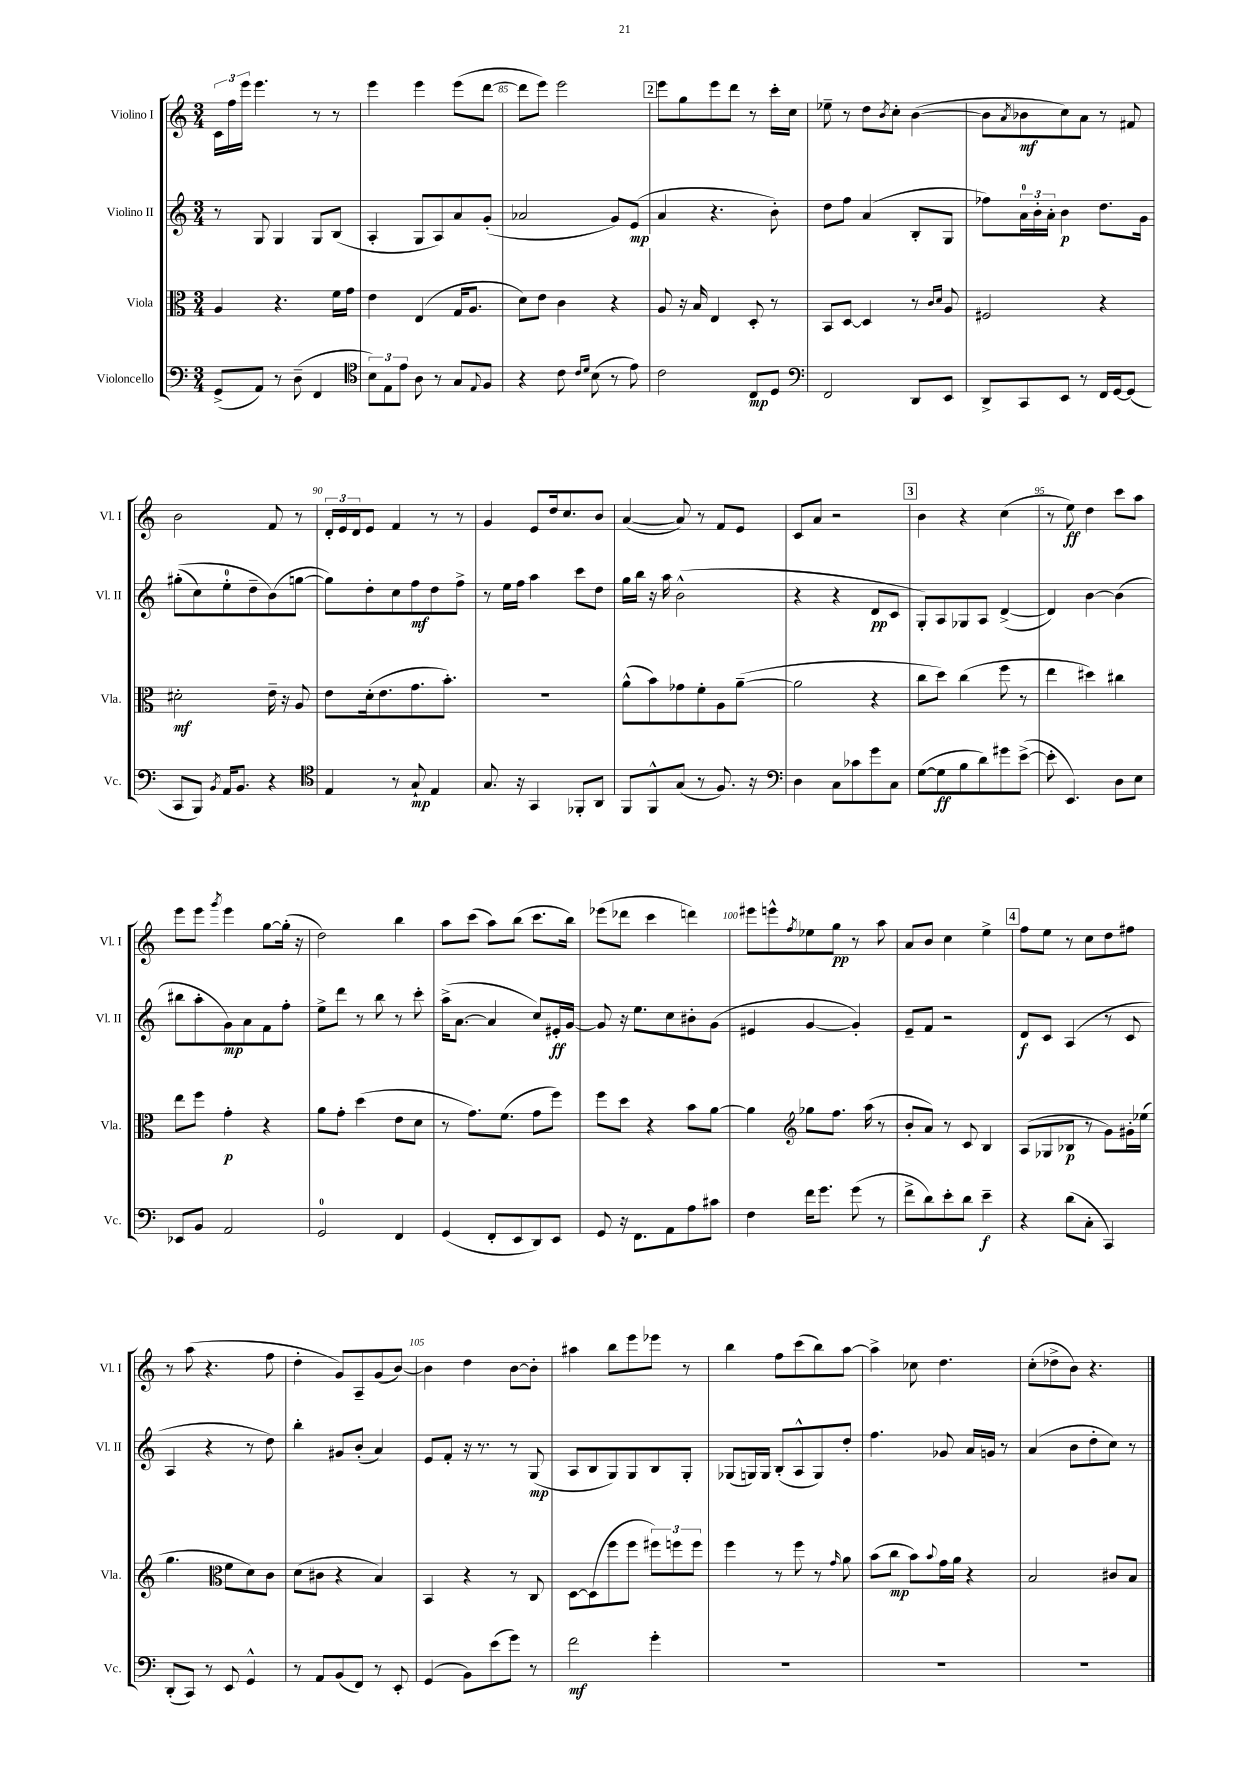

**kern	**kern	**kern	**kern
*staff4	*staff3	*staff2	*staff1
*clefF4	*clefC3	*clefG2	*clefG2
*k[]	*k[]	*k[]	*k[]
*M3/4	*M3/4	*M3/4	*M3/4
(8GG^	4A	8r	24c
.	.	.	24ff
.	.	.	24eee
8AA)	.	8G	4.eee
8r	4.r	4G	.
(8D~	.	.	.
4FF	.	8G	8r
.	16f	(8B	8r
.	16g	.	.
=	=	=	=
*clefC4	*	*	*
12B)	4e	4A'	4eee
12E	.	.	.
12e	.	.	.
8A	(4E	8G	4eee
8r	.	8A)	.
8G	16G	8a	(8eee
.	8.A	.	.
8qqE	.	.	.
8F	.	(8g'	[8ddd
=	=	=	=
4r	8d)	2a-	8ddd]
.	8e	.	8eee)
8c	4c	.	2eee
16qqc	.	.	.
16qqd	.	.	.
(8B	.	.	.
8r	4r	8g)	.
8e)	.	(8e	.
=	=	=	=
2c	8A	4a	8eee
.	16r	.	8gg
.	16B	.	.
.	4E	4.r	8eee
.	.	.	8ddd
8C	8D'	.	8r
8D	8r	8b')	16ccc'
.	.	.	16cc
=	=	=	=
*clefF4	*	*	*
2FF	8BB	8dd	8ee-~
.	[8D	8ff	8r
.	4D]	(4a	8dd
.	.	.	8qb
.	.	.	8cc'
8DD	8r	8B'	([4b
.	16qqc	.	.
.	16qqd	.	.
8EE	8A	8G	.
=	=	=	=
8DD^	2F#	8ff-)	8b]
.	.	.	8qa
8CC	.	24a	8b-
.	.	24b'	.
.	.	24a'	.
8EE	.	4b	8cc)
8r	.	.	8a
16FF	4r	8.dd	8r
[16GG	.	.	.
(8GG]	.	.	8f#
.	.	16g	.
=	=	=	=
8CC	2d#'	&((8gg#'	2b
8BBB)	.	8cc)	.
8qBB	.	.	.
16AA	.	8ee'	.
8.BB	.	.	.
.	.	8dd~	.
4r	16e~	(8b&)	8f
.	16r	.	.
.	8A	[8gg	8r
=	=	=	=
*clefC4	*	*	*
4E	8e	8gg])	24d'
.	.	.	24e
.	.	.	24d
.	(16d'	8dd'	8e
.	8.e	.	.
8r	.	8cc	4f
8G`	8.g	8ff	.
4E	.	8dd	8r
.	8.b')	.	.
.	.	8ff^	8r
=	=	=	=
8.G	2.r	8r	4g
.	.	16ee	.
16r	.	16ff	.
4GG	.	4aa	8e
.	.	.	16dd
.	.	.	8.cc
8FF-'	.	8ccc	.
8AA	.	8dd	8b
=	=	=	=
8FF	(8a^^	16gg	([4a
.	.	16bb	.
8FF^^	8b)	16r	.
.	.	16aa	.
(8G	8g-	(2b^^	8a])
8r	8f'	.	8r
8.F)	8A	.	8f
.	([8a~	.	8e
16r	.	.	.
=	=	=	=
*clefF4	*	*	*
4D	2a]	4r	8c
.	.	.	8a
8C	.	4r	2r
8c-	.	.	.
8g	4r	8d	.
8C	.	8c	.
=	=	=	=
([8G	8cc	8G')	4b
8G]	8dd)	8A	.
8B	(4cc	8G-	4r
8d)	.	8A	.
8g#	8ff	([4d^	(4cc
([8e^	8r	.	.
=	=	=	=
8e']	4ee	4d])	8r
4.EE)	.	.	8ee)
.	4dd#)	[4b	4dd
8D	4cc#	(4b]	8ccc
8E	.	.	8aa
=	=	=	=
8EE-	8ee	8bb#	8eee
8BB	8ff	8aa'	8eee
.	.	.	8qggg
2AA	4g'	8g)	4eee
.	.	8a	.
.	4r	8f	[8gg
.	.	8ff'	(16gg']
.	.	.	16r
=	=	=	=
2GG	8a	8ee^	2dd)
.	8g'	8ddd	.
.	(4dd	8r	.
.	.	8bb	.
4FF	8e	8r	4bb
.	8d	8ccc'	.
=	=	=	=
(4GG	8r	(16aa^	8aa
.	.	[8.a	.
.	8.g)	.	(8ccc
8FF'	.	4a]	8aa)
.	(8.f	.	.
8EE	.	.	(8bb
8DD)	8g	8cc)	8.ccc
8EE	8ff)	16e#'	.
.	.	[16g	16bb)
=	=	=	=
8GG	8ff	8g]	(8eee-
16r	8dd	16r	8ddd-
8.FF	.	8.ee	.
.	4r	.	4ccc
8AA	.	8cc	.
8A	8b	8b#'	4ddd)
8c#	[8a	(8g	.
=	=	=	=
4F	4a]	4e#	8eee#
.	.	.	8eee^^
*	*clefG2	*	*
.	.	.	8qff
16f	8gg-	[4g	8ee-
8.g	.	.	.
.	8.ff	.	8gg
(8g	.	4g'])	8r
.	(16aa	.	.
8r	8r	.	8aa
=	=	=	=
8f^	8b'	8e~	8a
8d)	8a)	8f	8b
8e'	8r	2r	4cc
8d	8c	.	.
4e~	4B	.	4ee^
=	=	=	=
4r	(8A	8d	8ff
.	8G-	8c	8ee
(8d	8B-	(4A	8r
8C'	8r	.	8cc
4CC)	8g)	8r	8dd
.	16g#'	8c	8ff#
.	(16ee-	.	.
=	=	=	=
(8DD'	4.gg	4A	8r
8CC)	.	.	(8aa
8r	.	4r	4.r
*	*clefC3	*	*
8EE	8f	.	.
4GG^^	8d)	8r	.
.	8c	8dd)	8ff
=	=	=	=
8r	(8d	4bb'	4dd'
8AA	8c#	.	.
(8BB	4r	8g#	8g)
8FF)	.	(8b'	8A~
8r	4B)	4a)	(8g
8EE'	.	.	[8b)
=	=	=	=
(4GG	4BB	8e	4b]
.	.	8f'	.
8BB)	4r	16r	4dd
.	.	8.r	.
(8e	.	.	.
8g)	8r	8r	[8b
8r	8C	(8G	8b']
=	=	=	=
2f	[8D	8A	4aa#
.	(8D]	8B	.
.	8ff	8G)	8bb
.	8ff	8G	8eee
4g'	12ff#)	8B	8eee-
.	12ff	.	.
.	.	8G'	8r
.	12ff	.	.
=	=	=	=
2.r	4ff	(8G-	4bb
.	.	16G)	.
.	.	16G	.
.	8r	(8B'	8ff
.	8ff	8A^^	(8ccc
.	8r	8G)	8bb)
.	16qqg	.	.
.	8a	8dd'	[8aa
=	=	=	=
2.r	(8b	4.ff	4aa^]
.	8cc	.	.
.	8b)	.	8cc-
.	8qqb	.	.
.	16g	8g-	4.dd
.	16a	.	.
.	4r	16a	.
.	.	16g	.
.	.	8r	.
=	=	=	=
2.r	2B	(4a	(8cc'
.	.	.	8dd-^
.	.	8b	8b)
.	.	8dd'	4.r
.	8c#	8cc)	.
.	8B	8r	.
==	==	==	==
*-	*-	*-	*-
